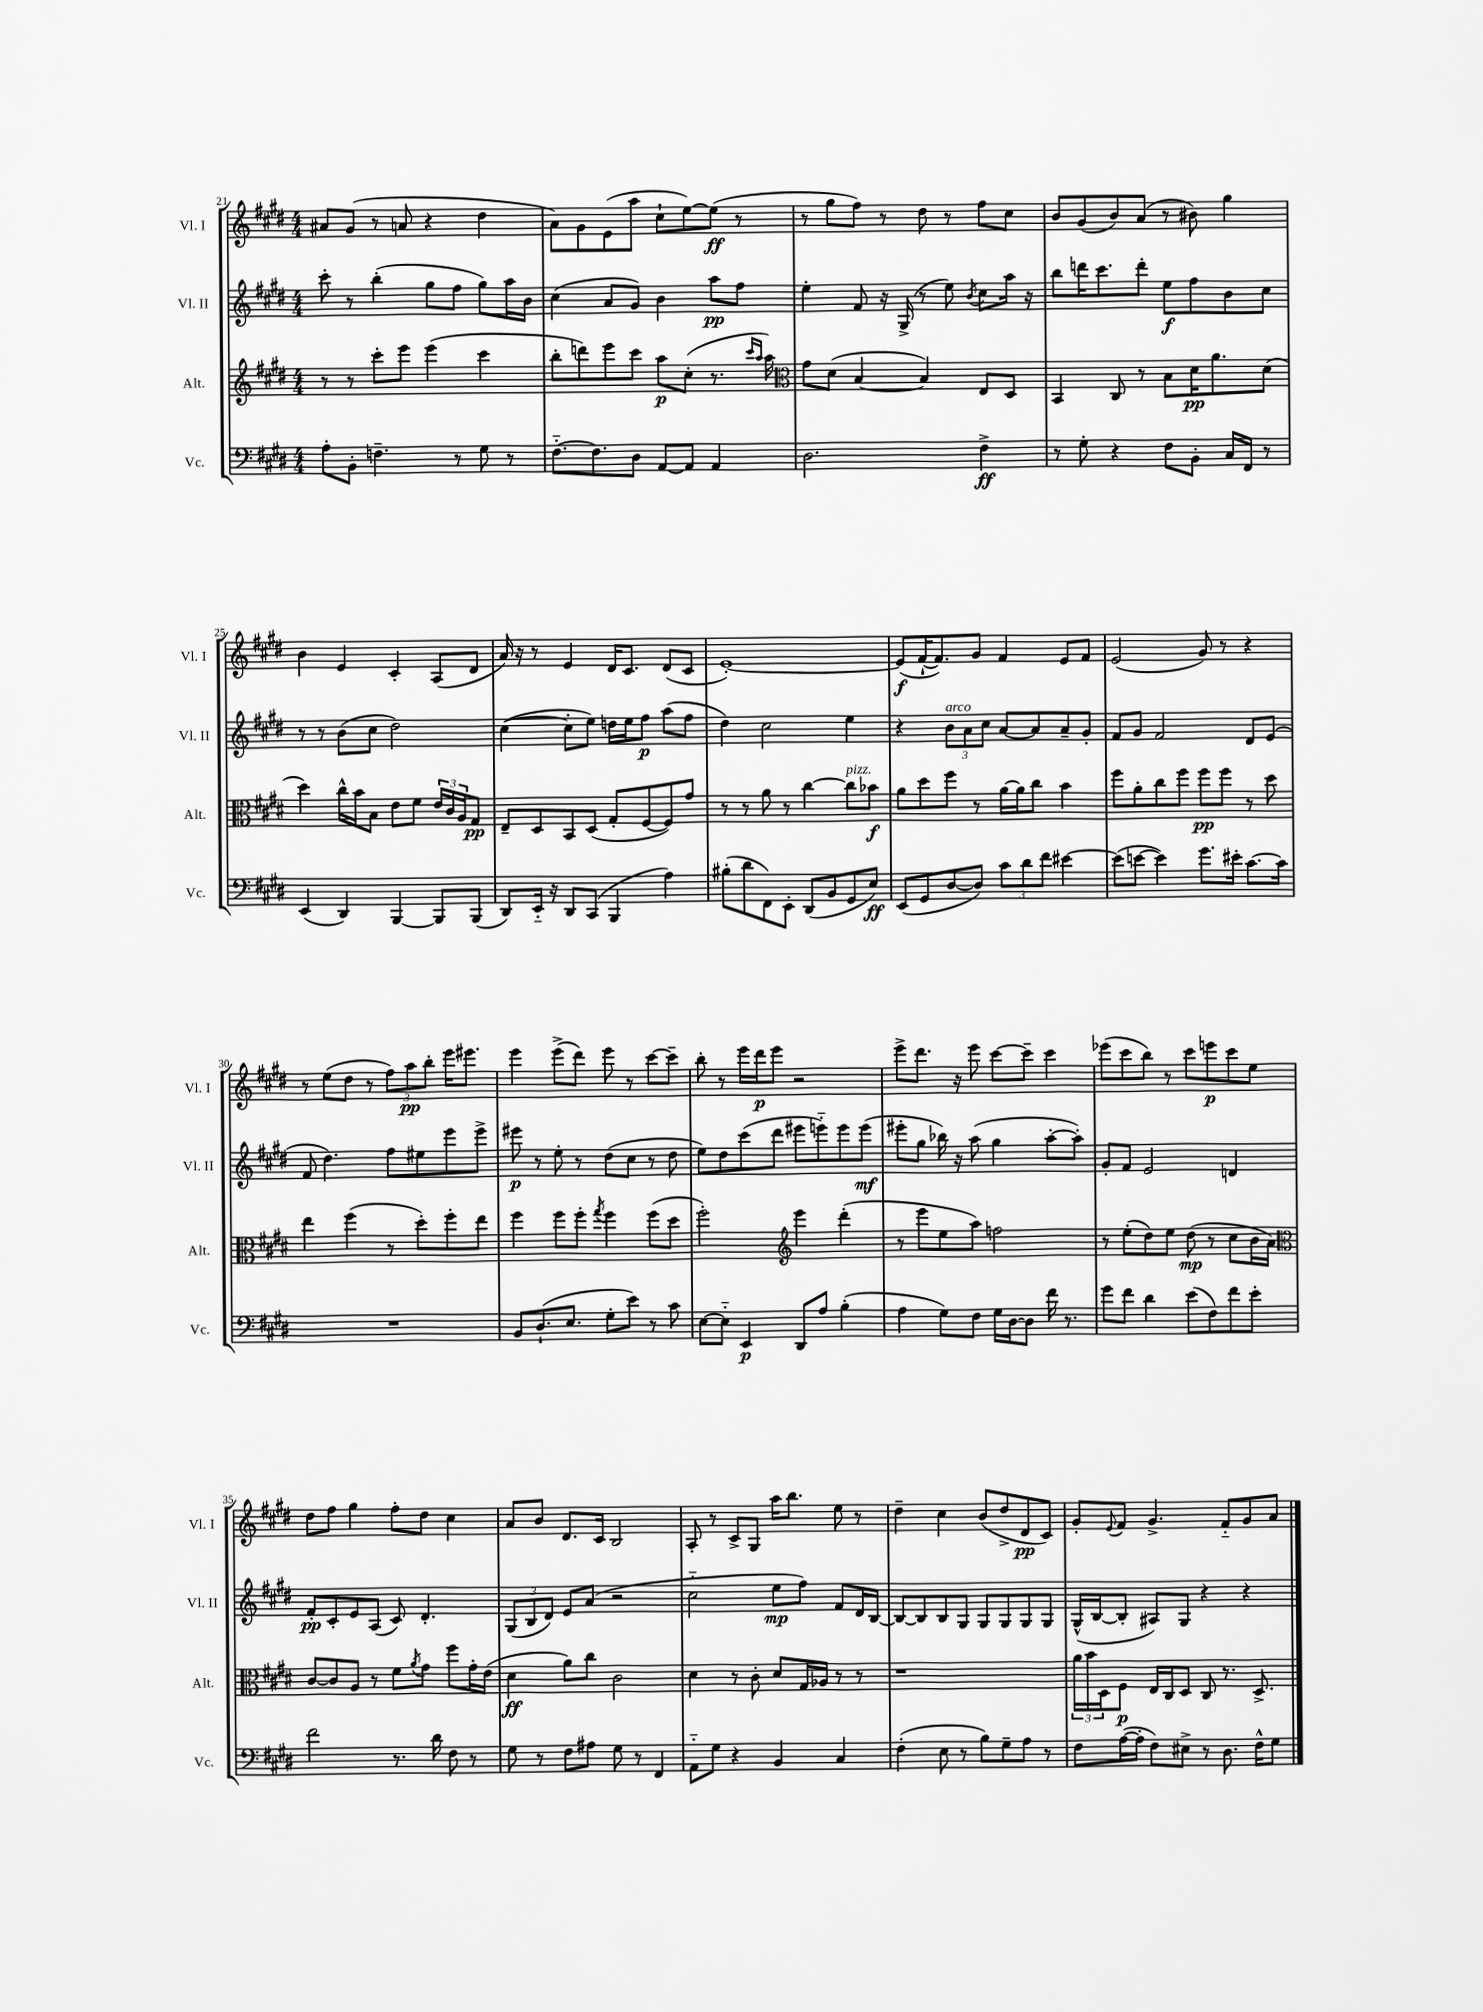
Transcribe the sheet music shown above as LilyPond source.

<<
\new StaffGroup <<
\new Staff = "s0" \with { instrumentName = "Vl. I" shortInstrumentName = "Vl. I" } {
    \clef treble \key e \major \numericTimeSignature \time 4/4
    ais'8 gis'8( r8 a'8 r4 dis''4 |
    a'8) gis'8 e'8( a''8 cis''8-! e''8~) e''8\ff( r8 |
    r8 gis''8 fis''8) r8 dis''8 r8 fis''8 cis''8 |
    b'8 gis'8( b'8) a'8( r8 bis'8) gis''4 |
    b'4 e'4 cis'4-. a8( dis'8 |
    a'16) r16 r8 e'4 dis'16 cis'8. dis'8( cis'8 |
    e'1~-.) |
    e'8\f( fis'16~-! fis'8.) gis'8 fis'4 e'8 fis'8 |
    e'2( gis'8) r8 r4 |
    r8 e''8( dis''8 r8 \tuplet 3/2 { fis''8) a''8\pp b''8-. } e'''16 eis'''8. |
    e'''4 e'''8->( dis'''8) e'''8 r8 cis'''8~ cis'''8-- |
    b''8-. r8 e'''16 dis'''16\p e'''8 r2 |
    e'''8-> dis'''8. r16 e'''8 cis'''8~ cis'''8-- cis'''4 |
    ees'''8( cis'''8 b''8) r8 cis'''8 e'''8\p cis'''8 e''8 |
    dis''8 fis''8 gis''4 fis''8-. dis''8 cis''4 |
    a'8 b'8 dis'8. cis'16 b2 |
    a8-. r8 cis'8-> gis8 a''16 b''8. e''8 r8 |
    dis''4-- cis''4 b'8( dis''8-> dis'8\pp cis'8) |
    gis'8-. \appoggiatura { e'8 } fis'8 gis'4.-> fis'8-_ gis'8 a'8 \bar "|." |
}
\new Staff = "s1" \with { instrumentName = "Vl. II" shortInstrumentName = "Vl. II" } {
    \clef treble \key e \major \numericTimeSignature \time 4/4
    cis'''8-. r8 b''4-.( gis''8 fis''8 gis''8) a''16 b'16 |
    cis''4( a'8 gis'8) b'4 a''8\pp fis''8 |
    e''4-. fis'8 r16 gis16->( r8 e''8) \acciaccatura { b'8 } cis''8 a''16 r16 |
    b''8 d'''16 cis'''8. d'''8-. e''8\f fis''8 b'8 cis''8 |
    r8 r8 b'8( cis''8 dis''2) |
    cis''4~( cis''8-. e''8) d''16 e''16 fis''8\p a''8( fis''8 |
    dis''4) cis''2 e''4 |
    r4 \tuplet 3/2 { b'8^\markup { \italic "arco" } a'8 cis''8 } a'8~ a'8 a'8-- gis'8-. |
    fis'8 gis'8 fis'2 dis'8 e'8( |
    fis'8 dis''4.) fis''8 eis''8 e'''8 e'''8-> |
    eis'''8\p r8 e''8-. r8 dis''8( cis''8 r8 dis''8 |
    e''8) dis''8 cis'''8( dis'''8 eis'''8 e'''8-_) e'''8 e'''8\mf( |
    eis'''8-. gis''8 bes''16) r16 a''8( gis''4 a''8~-. a''8-.) |
    gis'8-. fis'8 e'2 d'4 |
    fis'8-.\pp cis'8-. e'8 a8( cis'8) dis'4.-. |
    \tuplet 3/2 { gis8( b8 dis'8) } e'8 a'8( r2 |
    cis''2-_ e''8\mp fis''8) fis'8 dis'16 b16~ |
    b8~ b8 b8 gis8 gis8 gis8 gis8 gis8 |
    gis16-^( b16~ b8-. ais8) gis8 r4 r4 \bar "|." |
}
\new Staff = "s2" \with { instrumentName = "Alt." shortInstrumentName = "Alt." } {
    \clef treble \key e \major \numericTimeSignature \time 4/4
    r8 r8 cis'''8-. e'''8 e'''4( cis'''4 |
    b''8-. d'''8) e'''8 cis'''8 a''8\p cis''8-.( r8. \grace { cis'''16 a''16 } a''16) |
    \clef alto gis'8 dis'8( b4~ b4) e8 dis8 |
    b,4 cis8 r8 b8 dis'16\pp a'8. dis'8( |
    dis''4) cis''16-^ b'16 b8 e'8 fis'8 \tuplet 3/2 { e'16 cis'16 a16 } gis8\pp |
    e8-- dis8 b,8 dis8( gis8-. fis8~ fis8) gis'8 |
    r8 r8 a'8 r8 cis''4~ cis''8^\markup { \italic "pizz." } bes'8\f |
    a'8 dis''8 fis''8 r8 a'16~ a'16 cis''8 b'4 |
    fis''8 a'8-. cis''8 fis''8 fis''8\pp fis''8 r8 dis''8 |
    e''4 fis''4( r8 dis''8-.) fis''8-. e''8 |
    fis''4 fis''8 fis''8-. \acciaccatura { gis''8 } fis''4 fis''8( dis''8 |
    fis''2-.) \clef treble e'''4 dis'''4-.( |
    r8 e'''8 e''8 a''8) f''2 |
    r8 e''8-.( dis''8) e''8 dis''8\mp( r8 cis''8 b'16 a'16) |
    \clef alto cis'8~ cis'8 a8 r8 fis'8 \acciaccatura { a'8 } gis'8 fis''8 gis'16-. e'16( |
    dis'4\ff a'8) cis''8 cis'2 |
    dis'4 r8 cis'8-. dis'8 gis16 aes16 r8 r8 |
    r1 |
    \tuplet 3/2 { a'16 b'16 dis16 } fis8\p e16 cis16 dis8 cis8 r8. dis8.-> \bar "|." |
}
\new Staff = "s3" \with { instrumentName = "Vc." shortInstrumentName = "Vc." } {
    \clef bass \key e \major \numericTimeSignature \time 4/4
    a8-. b,8-. f4.-- r8 gis8 r8 |
    fis8.~-_ fis8. dis8 a,8~ a,8 a,4 |
    dis2. fis4->\ff |
    r8 gis8-. r4 fis8 b,8-. cis16 fis,16 r8 |
    e,4( dis,4) b,,4~ b,,8 b,,8( |
    dis,8) e,16-_ r16 dis,8 cis,8( b,,4 a4) |
    bis8-.( dis'8 fis,8) e,8-. dis,8( b,8 gis,8 e8\ff) |
    e,8( gis,8 dis8~ dis8) \tuplet 3/2 { cis'8 dis'8 fis'8 } eis'4~ |
    eis'8( e'8~ e'4) gis'8. eis'16-. cis'8.~ cis'16 |
    R1 |
    b,8 dis8.-!( e8. gis8-. e'8) r8 cis'8 |
    e8~ e8-_ e,4\p dis,8 a8 b4-.( |
    a4 gis8) fis8 gis16 dis16~ dis8 fis'16 r8. |
    gis'8 fis'8 dis'4 e'8( fis8) fis'8 e'8-. |
    fis'2 r8. dis'16 fis8 r8 |
    gis8 r8 fis8 ais8 gis8 r8 fis,4 |
    a,8-_ gis8 r4 b,4 cis4 |
    fis4-.( e8 r8 b8) gis8-- a8 r8 |
    fis8 a16~( a16-. fis8) eis8-> r8 dis8. fis16-^ gis8 \bar "|." |
}
>>
>>
\layout { \context { \Score currentBarNumber = #21 } }
